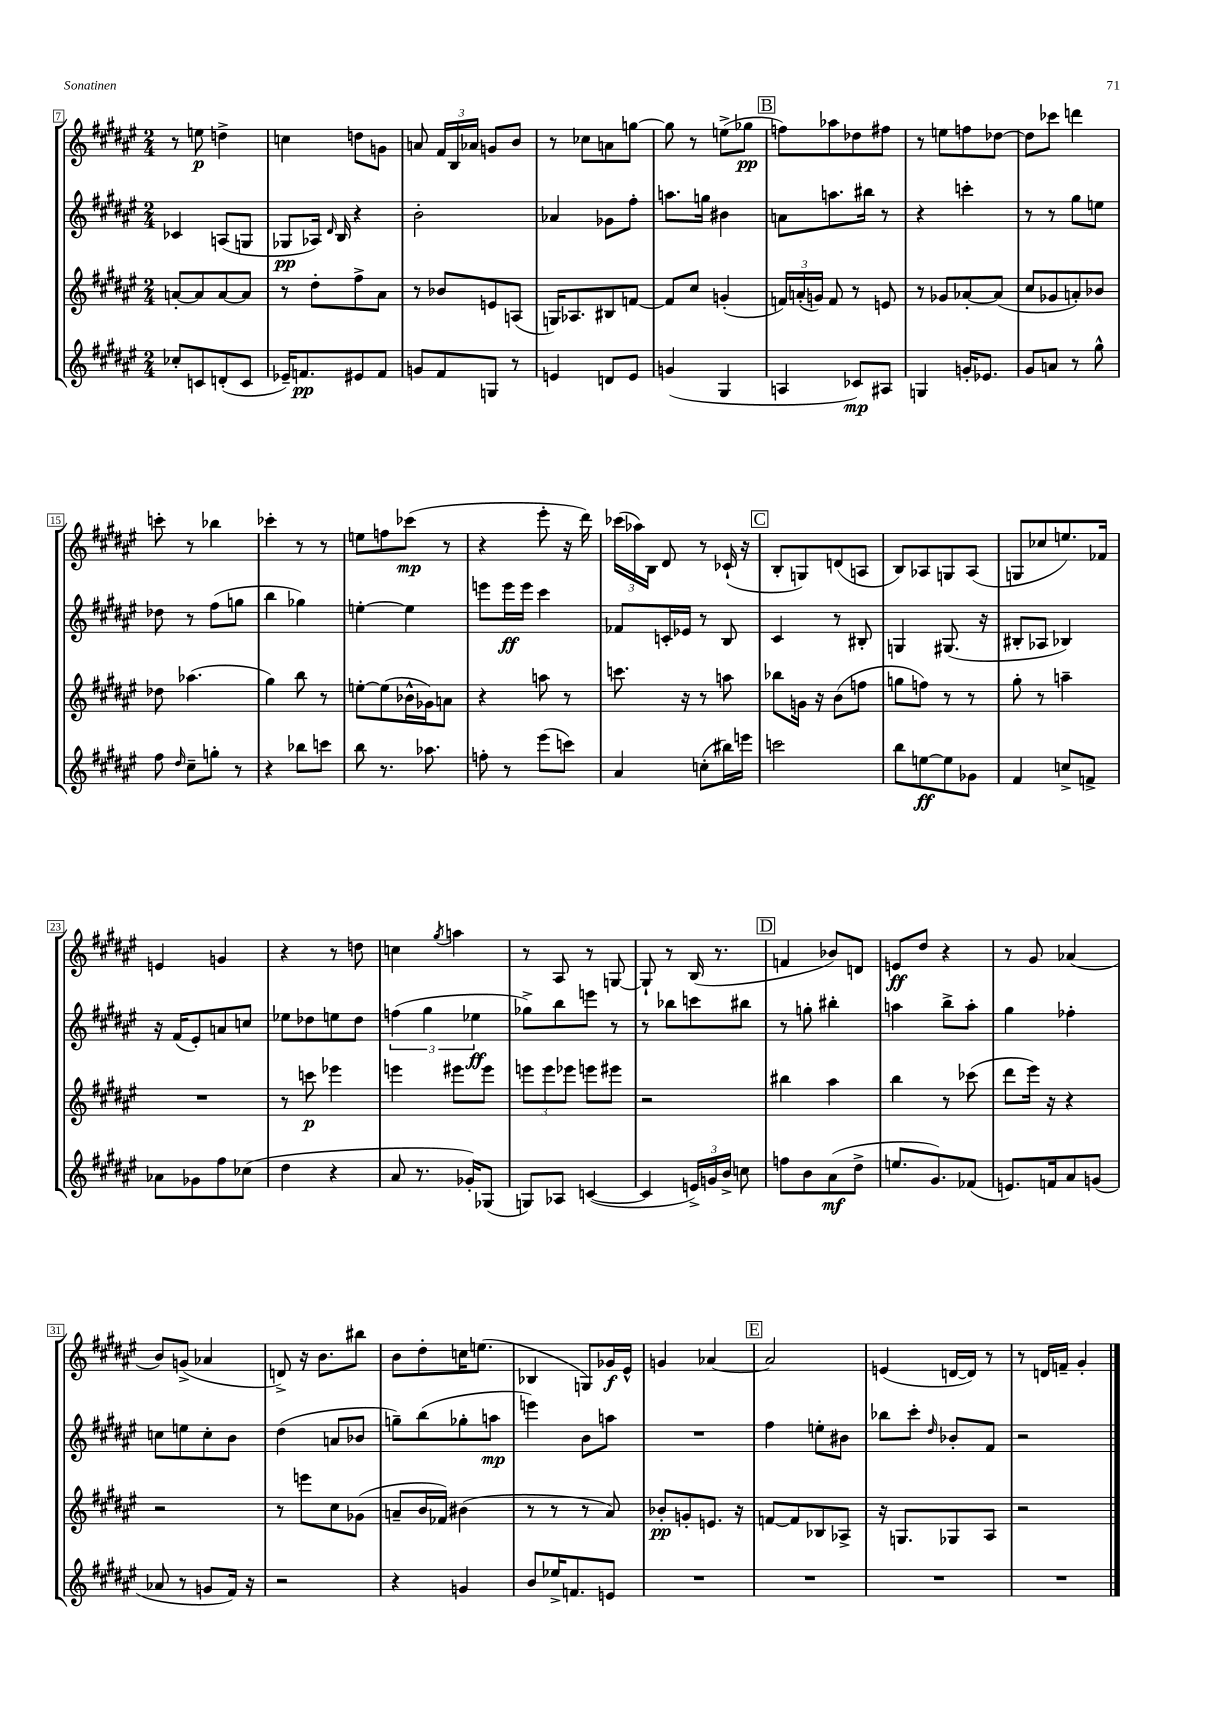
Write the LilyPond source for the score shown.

<<
\new StaffGroup <<
\new Staff = "s0" {
    \clef treble \key fis \major \numericTimeSignature \time 2/4
    \autoBeamOff r8 e''8\p d''4-> |
    c''4 d''8[ g'8] |
    a'8 \tuplet 3/2 { fis'16[ b16 aes'16] } g'8[ b'8] |
    r8 ces''8[ a'8 g''8]~ |
    g''8 r8 e''8[->( ges''8]\pp |
    \mark \markup { \box "B" } f''8[) aes''8 des''8 fis''8] |
    r8 e''8[ f''8 des''8]~ |
    des''8[ ces'''8] d'''4 |
    c'''8-. r8 bes''4 |
    ces'''4-. r8 r8 |
    e''8[ f''8 ces'''8]\mp( r8 |
    r4 eis'''8-. r16 dis'''16) |
    \tuplet 3/2 { ces'''16[( aes''16) b16] } dis'8 r8 ces'16-!( r16 |
    \mark \markup { \box "C" } b8[-. g8) d'8( a8] |
    b8[) aes8 g8 aes8]( |
    g8[ ces''8 e''8.) fes'16] |
    e'4 g'4 |
    r4 r8 d''8 |
    c''4 \acciaccatura { gis''8 } a''4 |
    r8 ais8 r8 g8~ |
    g8-! r8 b16( r8. |
    \mark \markup { \box "D" } f'4 bes'8[) d'8] |
    e'8[\ff dis''8] r4 |
    r8 gis'8 aes'4( |
    b'8[) g'8]->( aes'4 |
    d'8->) r16 b'8.[ bis''8] |
    b'8[ dis''8-. c''16 e''8.]( |
    bes4 g8[) ges'16\f eis'16]-^ |
    g'4 aes'4~ |
    \mark \markup { \box "E" } aes'2 |
    e'4( d'16[~ d'16]) r8 |
    r8 d'16[ f'16]-- gis'4-. \bar "|." |
}
\new Staff = "s1" {
    \clef treble \key fis \major \numericTimeSignature \time 2/4
    \autoBeamOff ces'4 a8[( g8] |
    ges8[\pp aes16]) \grace { dis'16 } b16 r4 |
    b'2-. |
    aes'4 ges'8[ fis''8]-. |
    a''8.[ g''16] bis'4 |
    \mark \markup { \box "B" } a'8[ a''8. bis''16] r8 |
    r4 c'''4-. |
    r8 r8 gis''8[ e''8] |
    des''8 r8 fis''8[( g''8] |
    b''4 ges''4) |
    e''4~-. e''4 |
    e'''8[ e'''16\ff e'''16] cis'''4 |
    fes'8[ c'16-. ees'16] r8 b8 |
    \mark \markup { \box "C" } cis'4 r8 bis8-. |
    g4 gis8.( r16 |
    bis8[-. aes8] bes4) |
    r16 fis'16[( eis'8-.) a'8 c''8] |
    ees''8[ des''8 e''8 des''8] |
    \tuplet 3/2 { f''4( gis''4 ees''4\ff } |
    ges''8[->) b''8 e'''8] r8 |
    r8 bes''8[ c'''8 bis''8] |
    \mark \markup { \box "D" } r8 g''8-. bis''4-. |
    a''4 b''8[-> a''8]-. |
    gis''4 fes''4-. |
    c''8[ e''8 c''8-. b'8] |
    dis''4( a'8[ bes'8] |
    g''8[--) b''8( ges''8-. a''8]\mp |
    e'''4) b'8[ a''8] |
    R2 |
    \mark \markup { \box "E" } fis''4 e''8[-. bis'8] |
    bes''8[ cis'''8]-. \grace { dis''16 } bes'8[-. fis'8] |
    r2 \bar "|." |
}
\new Staff = "s2" {
    \clef treble \key fis \major \numericTimeSignature \time 2/4
    \autoBeamOff a'8[~-. a'8 a'8~ a'8] |
    r8 dis''8[-. fis''8-> ais'8] |
    r8 bes'8[ e'8 a8]( |
    g16[) aes8. bis8 f'8]~ |
    f'8[ cis''8] g'4-.( |
    \mark \markup { \box "B" } \tuplet 3/2 { f'16[) a'16-.( g'16]) } f'8 r8 e'8 |
    r8 ges'8[ aes'8~-. aes'8]( |
    cis''8[ ges'8 a'8-.) bes'8] |
    des''8 aes''4.( |
    gis''4) b''8 r8 |
    e''8[~-. e''8( bes'16-^ ges'16) a'8] |
    r4 a''8 r8 |
    c'''8. r16 r8 a''8 |
    \mark \markup { \box "C" } bes''8[ g'16] r16 b'8[( f''8] |
    g''8[ f''8]) r8 r8 |
    gis''8-. r8 a''4-- |
    R2 |
    r8 c'''8\p ees'''4 |
    e'''4 eis'''8[ eis'''8] |
    \tuplet 3/2 { e'''8[ e'''8 ees'''8] } e'''8[ eis'''8] |
    r2 |
    \mark \markup { \box "D" } bis''4 ais''4 |
    b''4 r8 ces'''8( |
    dis'''8[ eis'''16]) r16 r4 |
    r2 |
    r8 e'''8[ cis''8 ges'8]( |
    a'8[-- b'16 fes'16]) bis'4( |
    r8 r8 r8 ais'8) |
    bes'8[-.\pp g'8-. e'8.] r16 |
    \mark \markup { \box "E" } f'8[~ f'8 bes8 aes8]-> |
    r16 g8.[ ges8 ais8] |
    r2 \bar "|." |
}
\new Staff = "s3" {
    \clef treble \key fis \major \numericTimeSignature \time 2/4
    \autoBeamOff ces''8[-. c'8 d'8-.( c'8] |
    ees'16[--) f'8.\pp eis'8 f'8] |
    g'8[ fis'8 g8] r8 |
    e'4 d'8[ e'8] |
    g'4( gis4 |
    \mark \markup { \box "B" } a4 ces'8[\mp) ais8] |
    g4 g'16[-. ees'8.] |
    gis'8[ a'8] r8 gis''8-^ |
    fis''8 \grace { dis''16 } cis''8[-- g''8]-. r8 |
    r4 bes''8[ c'''8] |
    b''8 r8. aes''8. |
    f''8-. r8 eis'''8[( c'''8]) |
    ais'4 c''8[-.( bis''16) e'''16] |
    \mark \markup { \box "C" } c'''2 |
    b''8[ e''8~\ff e''8 ges'8] |
    fis'4 c''8[-> f'8]-> |
    aes'8[ ges'8 fis''8 ces''8]( |
    dis''4 r4 |
    ais'8 r8. ges'16[-.) ges8]( |
    g8[) aes8] c'4~( |
    c'4 \tuplet 3/2 { e'16[->) g'16 b'16]-> } c''8 |
    \mark \markup { \box "D" } f''8[ b'8 ais'8\mf( dis''8]-> |
    e''8.[ gis'8.) fes'8]( |
    e'8.[) f'16 ais'8 g'8]( |
    aes'8 r8 g'8[ fis'16]) r16 |
    r2 |
    r4 g'4 |
    b'8[ ees''16-> f'8. e'8] |
    R2 |
    \mark \markup { \box "E" } R2 |
    R2 |
    R2 \bar "|." |
}
>>
>>
\layout { \context { \Score currentBarNumber = #7 \override BarNumber.stencil = #(make-stencil-boxer 0.1 0.3 ly:text-interface::print) } }
